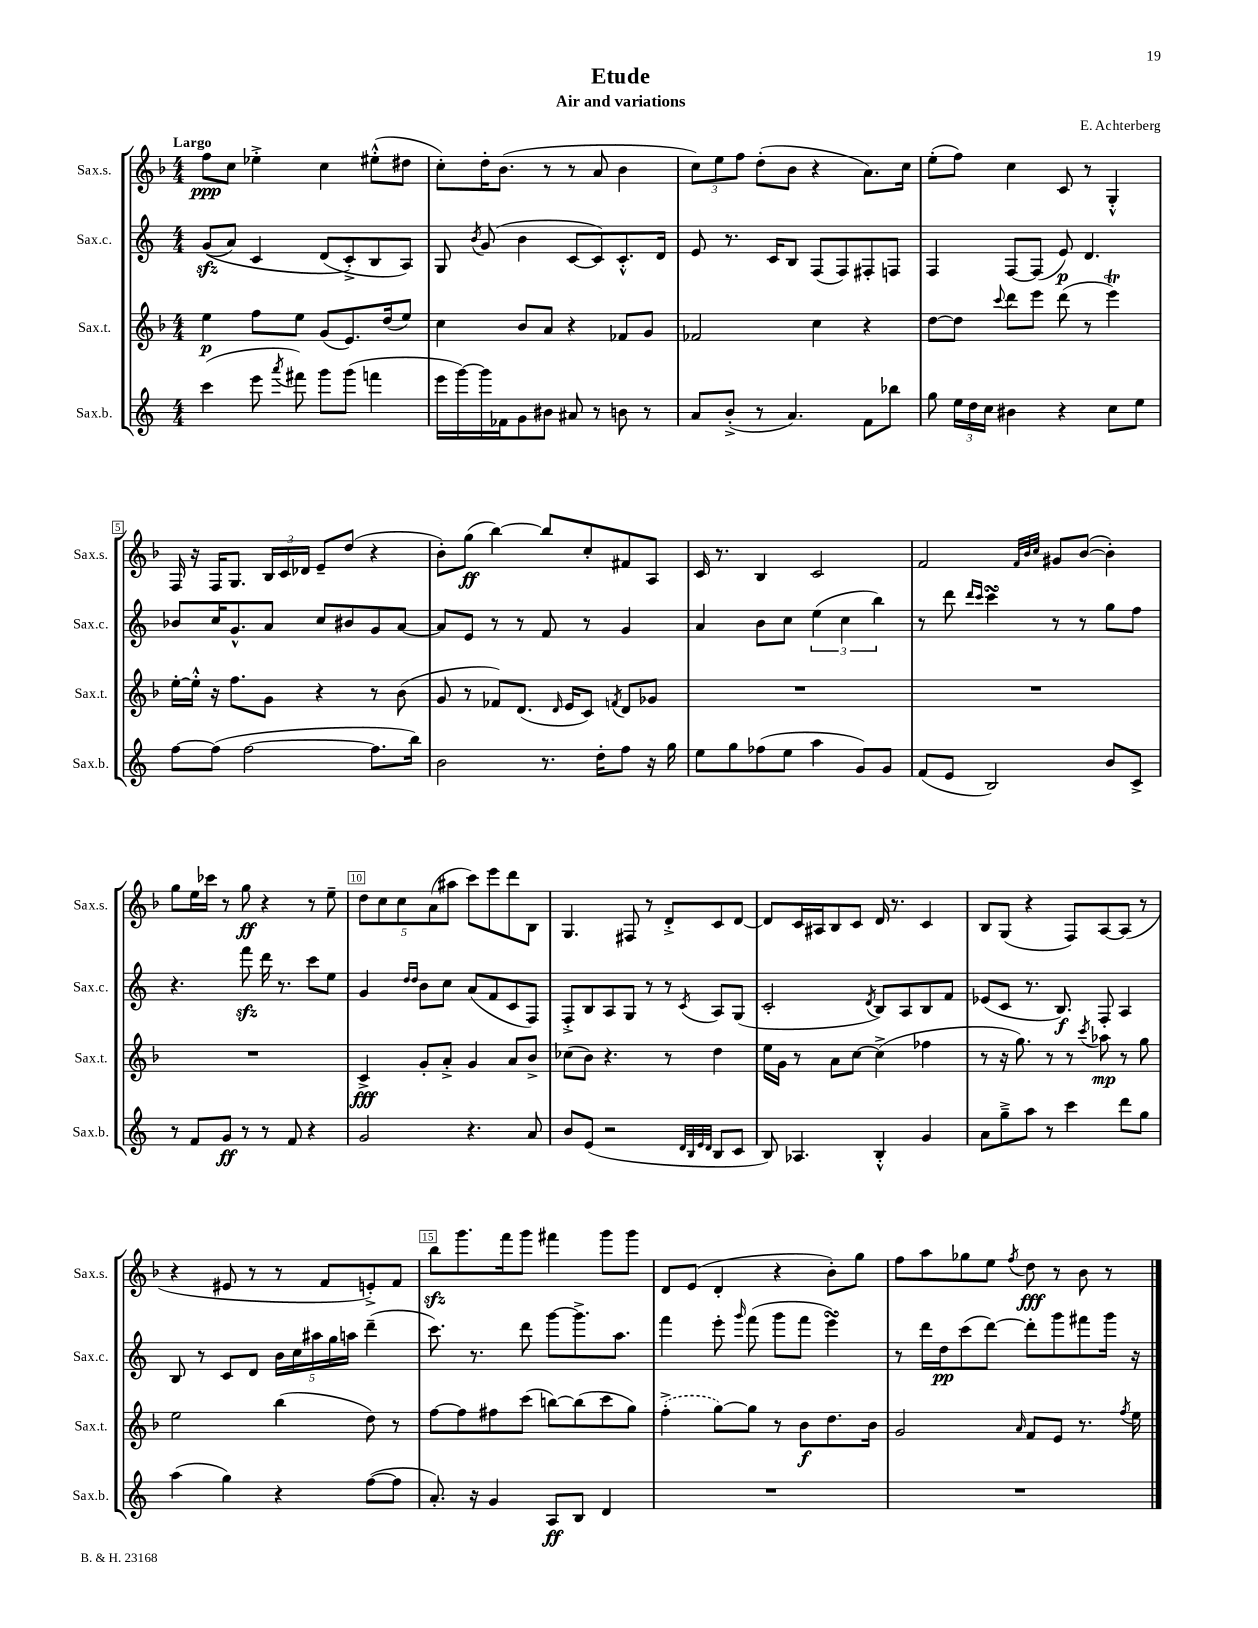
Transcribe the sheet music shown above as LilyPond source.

\header { title = "Etude" composer = "E. Achterberg" subtitle = "Air and variations" }
<<
\new StaffGroup <<
\new Staff = "s0" \with { instrumentName = "Sax.s." shortInstrumentName = "Sax.s." } {
    \clef treble \key f \major \numericTimeSignature \time 4/4 \tempo "Largo"
    \autoBeamOff f''8[\ppp c''8] ees''4-.-> c''4 eis''8[-.-^( dis''8] |
    c''8[-.) d''16-. bes'8.]( r8 r8 a'8 bes'4 |
    \tuplet 3/2 { c''8[) e''8 f''8] } d''8[-.( bes'8] r4 a'8.[) c''16] |
    e''8[-.( f''8]) c''4 c'8 r8 g4-.-^ |
    f16 r16 f16[ g8.] \tuplet 3/2 { bes16[ c'16 des'16] } e'8[-- d''8]( r4 |
    bes'8[-.) g''8]\ff( bes''4~) bes''8[ c''8-. fis'8 a8] |
    c'16 r8. bes4 c'2 |
    f'2 \grace { f'32[ bes'32 c''32] } gis'8[ bes'8]~( bes'4-.) |
    g''8[ e''16 ces'''16] r8 g''8\ff r4 r8 e''8-- |
    \tuplet 5/4 { d''8[ c''8 c''8 a'8( ais''8] } c'''8[) e'''8 d'''8 bes8] |
    g4. fis8 r8 d'8[-.-> c'8 d'8]~ |
    d'8[ c'16 ais16 bes8 c'8] d'16 r8. c'4 |
    bes8[ g8]( r4 f8[) a8~ a8]( r8 |
    r4 eis'8 r8 r8 f'8[ e'8-.->) f'8] |
    bes''8[\sfz g'''8. f'''16 g'''8] fis'''4 g'''8[ g'''8] |
    d'8[ e'8]( d'4-. r4 bes'8[-.) g''8] |
    f''8[ a''8 ges''8 e''8] \acciaccatura { f''8 } d''8\fff r8 bes'8 r8 \bar "|." |
}
\new Staff = "s1" \with { instrumentName = "Sax.c." shortInstrumentName = "Sax.c." } {
    \clef treble \key c \major \numericTimeSignature \time 4/4
    \autoBeamOff g'8[\sfz(\( a'8]) c'4 d'8[( c'8-.->\) b8 a8]) |
    g8 \acciaccatura { b'8 } g'8( b'4 c'8[~ c'8) c'8.-.-^ d'16] |
    e'8 r8. c'16[ b8] f8[( f8) fis8-. f8] |
    f4 f8[~ f8]( e'8\p) d'4. |
    bes'8[ c''16 g'8.-^ a'8] c''8[ bis'8 g'8 a'8]~ |
    a'8[ e'8] r8 r8 f'8 r8 g'4 |
    a'4 b'8[ c''8] \tuplet 3/2 { e''4( c''4 b''4) } |
    r8 d'''8 \grace { d'''16[ c'''16] } c'''4\turn r8 r8 g''8[ f''8] |
    r4. f'''8\sfz d'''16 r8. c'''8[ e''8] |
    g'4 \grace { d''16[ d''16] } b'8[ c''8] a'8[( f'8 c'8 f8]) |
    f8[-.-> b8 a8 g8] r8 r8 \acciaccatura { c'8 } a8[ g8]( |
    c'2-. \acciaccatura { d'8 } b8[) a8 b8 f'8] |
    ees'8[( c'8] r8. b8.\f) f8-. a4 |
    b8 r8 c'8[ d'8] \tuplet 5/4 { b'16[ c''16 ais''16 g''16 a''16] } d'''4--( |
    c'''8.) r8. d'''8 g'''8[~ g'''8.-> a''8.] |
    f'''4 e'''8-. \grace { g'''16 } f'''8( g'''8[ f'''8] e'''4\turn) |
    r8 d'''16[ d''16\pp c'''8( d'''8]~) d'''8[-. g'''8 fis'''8 g'''16] r16 \bar "|." |
}
\new Staff = "s2" \with { instrumentName = "Sax.t." shortInstrumentName = "Sax.t." } {
    \clef treble \key f \major \numericTimeSignature \time 4/4
    \autoBeamOff e''4\p f''8[ e''8] g'8[( e'8.) d''16( e''8]) |
    c''4 bes'8[ a'8] r4 fes'8[ g'8] |
    fes'2 c''4 r4 |
    d''8[~ d''8] \appoggiatura { c'''8 } d'''8[ e'''8] d'''8( r8 e'''4\trill) |
    e''16[~-. e''16]-.-^ r16 f''8.[ g'8] r4 r8 bes'8( |
    g'8 r8 fes'8[) d'8.]( \grace { d'16 } e'16[ c'8]) \acciaccatura { f'8 } d'8[ ges'8] |
    R1 |
    R1 |
    R1 |
    c'4->\fff g'8[-. a'8]-.-> g'4 a'8[ bes'8]-> |
    ces''8[( bes'8]) r4. r8 d''4 |
    e''16[ g'16] r8 a'8[ c''8]~ c''4->( fes''4 |
    r8 r16 g''8.) r8 r8 \acciaccatura { c'''8 } aes''8\mp r8 g''8 |
    e''2 bes''4( d''8) r8 |
    f''8[~ f''8 fis''8 c'''8]( b''8[~) b''8( c'''8 g''8]) |
    \once \slurDashed f''4-.->( g''8[~) g''8] r8 bes'8[\f d''8. bes'16] |
    g'2 \grace { a'16 } f'8[ e'8] r8. \acciaccatura { f''8 } e''16 \bar "|." |
}
\new Staff = "s3" \with { instrumentName = "Sax.b." shortInstrumentName = "Sax.b." } {
    \clef treble \key c \major \numericTimeSignature \time 4/4
    \autoBeamOff c'''4( e'''8 \acciaccatura { a'''8 } fis'''8) g'''8[ g'''8]( f'''4 |
    e'''16[ g'''16~) g'''16 fes'16 g'8 bis'8] ais'8 r8 b'8 r8 |
    a'8[ b'8]-.->( r8 a'4.) f'8[ bes''8] |
    g''8 \tuplet 3/2 { e''16[ d''16 c''16] } bis'4 r4 c''8[ e''8] |
    f''8[~ f''8]( f''2~ f''8.[ b''16]) |
    b'2 r8. d''16[-. f''8] r16 g''16 |
    e''8[ g''8 fes''8( e''8] a''4 g'8[) g'8] |
    f'8[( e'8] b2) b'8[ c'8]-> |
    r8 f'8[ g'8]\ff r8 r8 f'8 r4 |
    g'2 r4. a'8 |
    b'8[ e'8]( r2 \grace { d'32[ b32 e'32 d'32] } b8[ c'8] |
    b8) aes4. b4-.-^ g'4 |
    a'8[ g''8---> a''8] r8 c'''4 d'''8[ g''8] |
    a''4( g''4) r4 f''8[~( f''8] |
    a'8.-.) r16 g'4 a8[\ff b8] d'4 |
    R1 |
    R1 \bar "|." |
}
>>
>>
\layout { \context { \Score \override BarNumber.break-visibility = ##(#f #t #t) barNumberVisibility = #(every-nth-bar-number-visible 5) \override BarNumber.stencil = #(make-stencil-boxer 0.1 0.3 ly:text-interface::print) } }
